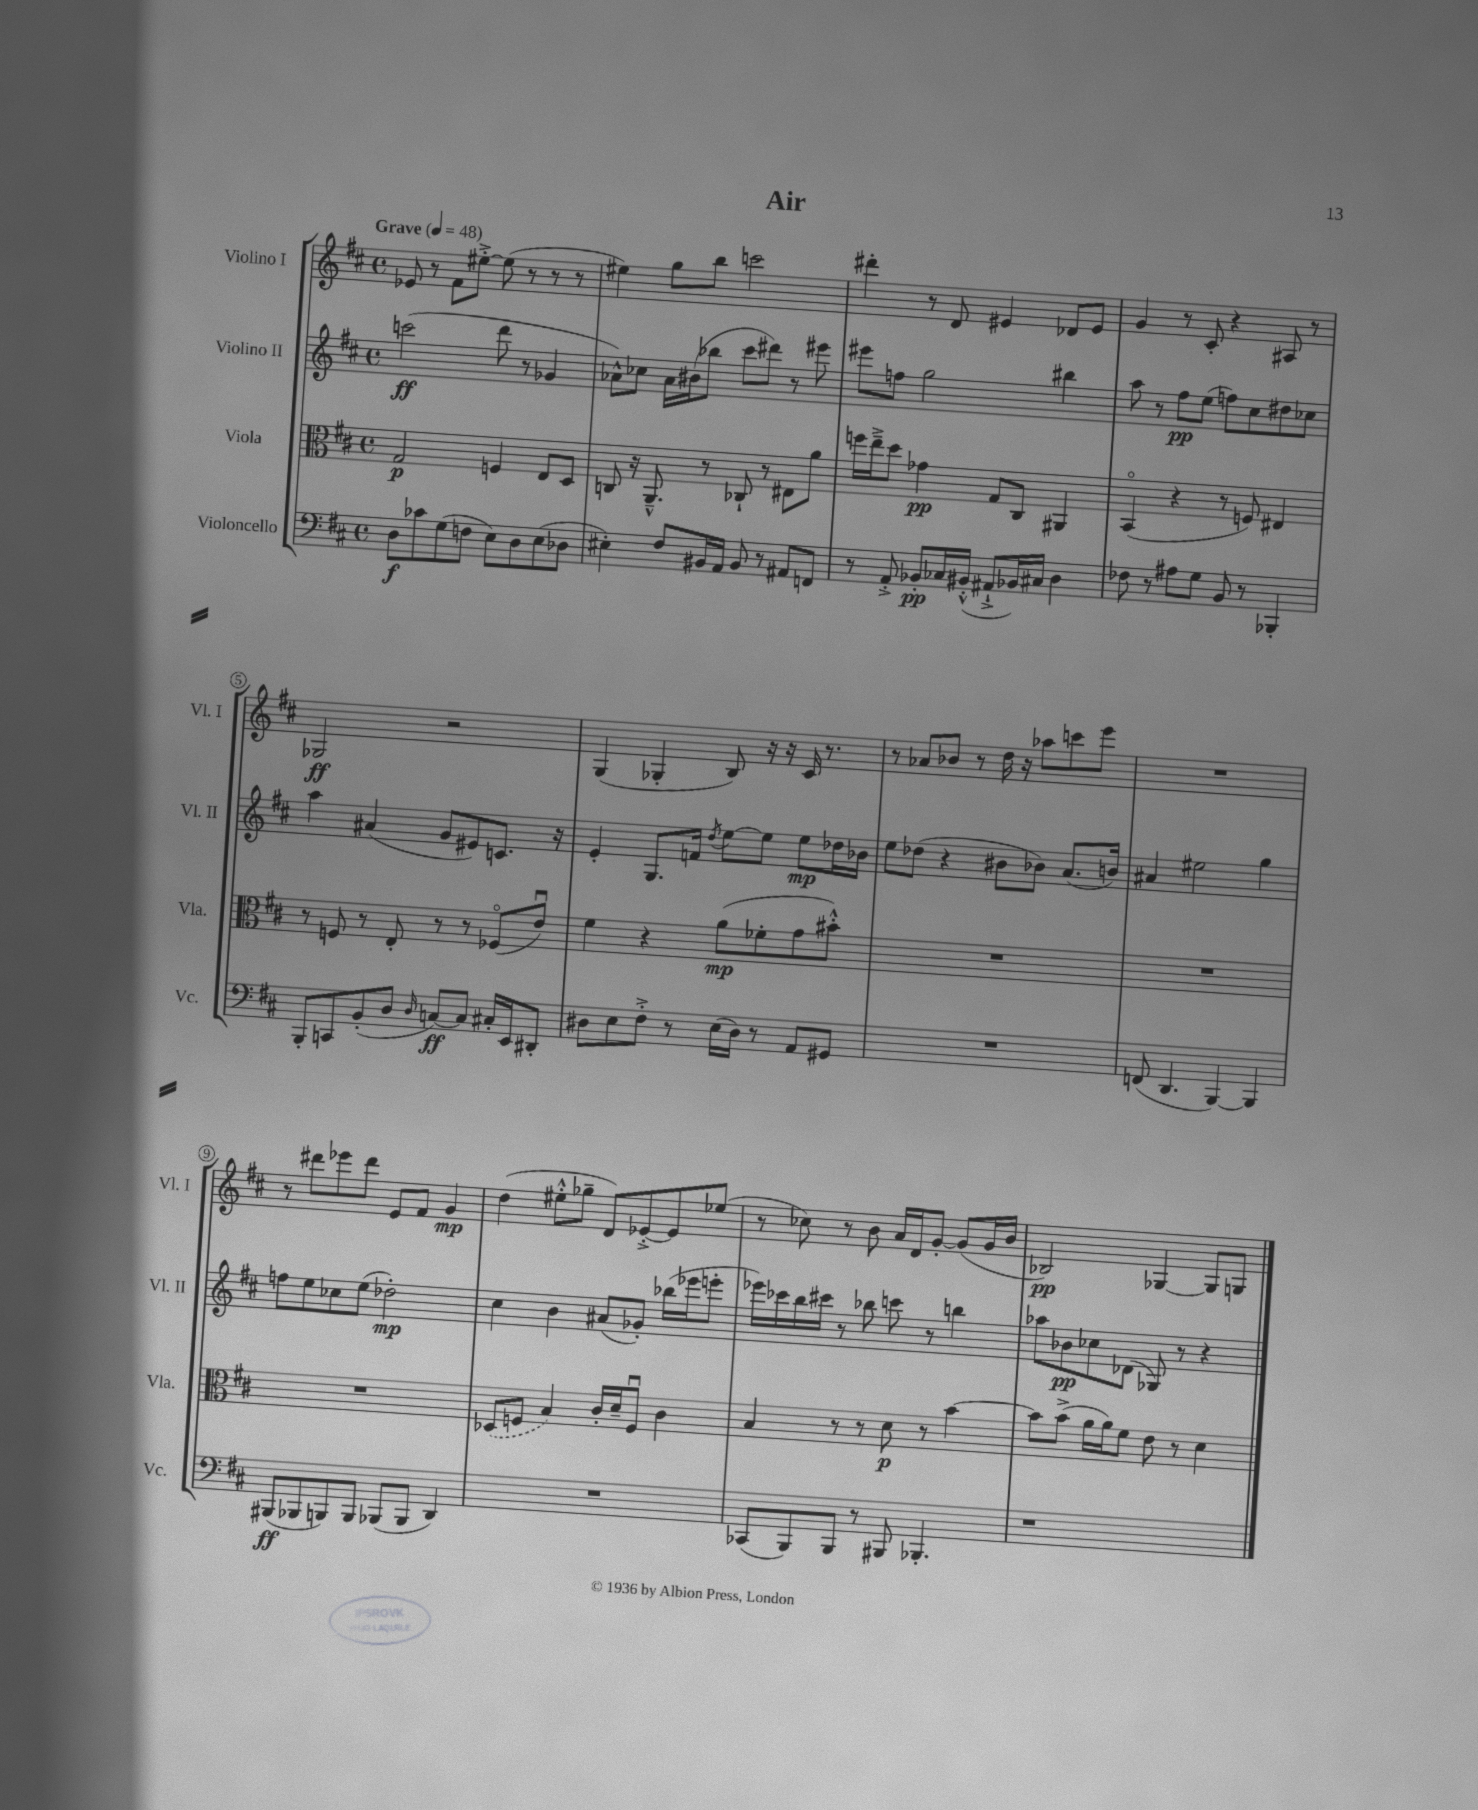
\header { title = "Air" }
<<
\new StaffGroup <<
\new Staff = "s0" \with { instrumentName = "Violino I" shortInstrumentName = "Vl. I" } {
    \clef treble \key d \major \defaultTimeSignature \time 4/4 \tempo "Grave" 4 = 48
    ees'8 r8 fis'8 eis''8~-.-> eis''8( r8 r8 r8 |
    eis''4) g''8 b''8 c'''2 |
    dis'''4-. r8 d'8 eis'4 des'8 eis'8 |
    g'4 r8 cis'8-. r4 ais8 r8 |
    ges2\ff r2 |
    g4( ges4-. b8) r16 r16 cis'16 r8. |
    r8 aes'8 bes'8 r8 d''16 r16 aes''8 c'''8 e'''8 |
    R1 |
    r8 dis'''8 ees'''8 dis'''8 e'8 fis'8 g'4\mp |
    d''4( eis''8-.-^ ges''8-- d'8) ees'8~-.-> ees'8 ees''8( |
    r8 ces''8) r8 b'8 a'16 d'16 g'8~-. g'8( g'16 b'16 |
    bes2\pp) ges4~ ges8 g8 \bar "|." |
}
\new Staff = "s1" \with { instrumentName = "Violino II" shortInstrumentName = "Vl. II" } {
    \clef treble \key d \major \defaultTimeSignature \time 4/4
    c'''2\ff( d'''8 r8 ges'4 |
    aes'8-^) ces''8 aes'16 bis'16( bes''8 cis'''8 dis'''8) r8 eis'''8 |
    eis'''8 f''8 g''2 bis''4 |
    a''8 r8 fis''8\pp e''8( f''8) cis''8 dis''8 ces''8 |
    a''4 ais'4( g'8 eis'8) c'8. r16 |
    e'4-. g8. f'16 \acciaccatura { d''8 } e''8~ e''8 e''8\mp des''16 bes'16 |
    e''8 des''8( r4 bis'8 bes'8) a'8.( b'16) |
    ais'4 eis''2 g''4 |
    f''8 e''8 ces''8 e''8( des''2-.\mp) |
    cis''4 b'4 ais'8( ges'8-.) bes''16( ees'''16 e'''8-. |
    ees'''16) ces'''16 b''16 cis'''16 r8 bes''8 c'''8 r8 b''4 |
    aes''8 bes'8\pp ces''8 des'8( ges8) r8 r4 \bar "|." |
}
\new Staff = "s2" \with { instrumentName = "Viola" shortInstrumentName = "Vla." } {
    \clef alto \key d \major \defaultTimeSignature \time 4/4
    g2\p f4 e8 d8 |
    c8 r16 a,8.---^ r8 ces8-! r8 eis8 a'8 |
    f''16 e''16---> d''8 ges'4\pp g8 cis8 ais,4 |
    b,4\flageolet( r4 r8 f8) eis4 |
    r8 f8 r8 e8-. r8 r8 fes8\flageolet( e'8\downbow) |
    fis'4 r4 a'8\mp( fes'8-. g'8 bis'8-.-^) |
    R1 |
    R1 |
    R1 |
    \once \slurDashed des8( f8 b4) cis'16-. d'16-- f8\downbow cis'4 |
    b4 r8 r8 d'8\p r8 b'4~ |
    b'8 b'8->( a'16 a'16) fis'8 e'8 r8 d'4 \bar "|." |
}
\new Staff = "s3" \with { instrumentName = "Violoncello" shortInstrumentName = "Vc." } {
    \clef bass \key d \major \defaultTimeSignature \time 4/4
    d8\f ces'8 g8( f8 e8) d8 e8( des8 |
    eis4-.) fis8 bis,16 a,16 bis,8 r8 ais,8 f,8 |
    r8 a,8-.-> bes,8-.\pp ces16 bis,16-.-^( ais,8-!-> bes,16) cis16 d4 |
    fes8 r8 ais8 g8 b,8 r8 bes,,4-. |
    b,,8-. c,8 b,8-.( d8 \grace { d16 } c8~\ff) c8 cis16-. e,16 dis,8-. |
    dis8 e8 fis8-.-> r8 e16( dis16) r8 a,8 gis,8 |
    R1 |
    f,8( d,4. b,,4~) b,,4 |
    bis,,8\ff( bes,,8 b,,8) b,,8 bes,,8( bes,,8 d,4) |
    R1 |
    ces,8( b,,8) b,,8 r8 bis,,8 bes,,4.-. |
    r1 \bar "|." |
}
>>
>>
\layout { \context { \Score \override BarNumber.stencil = #(make-stencil-circler 0.1 0.3 ly:text-interface::print) } }
